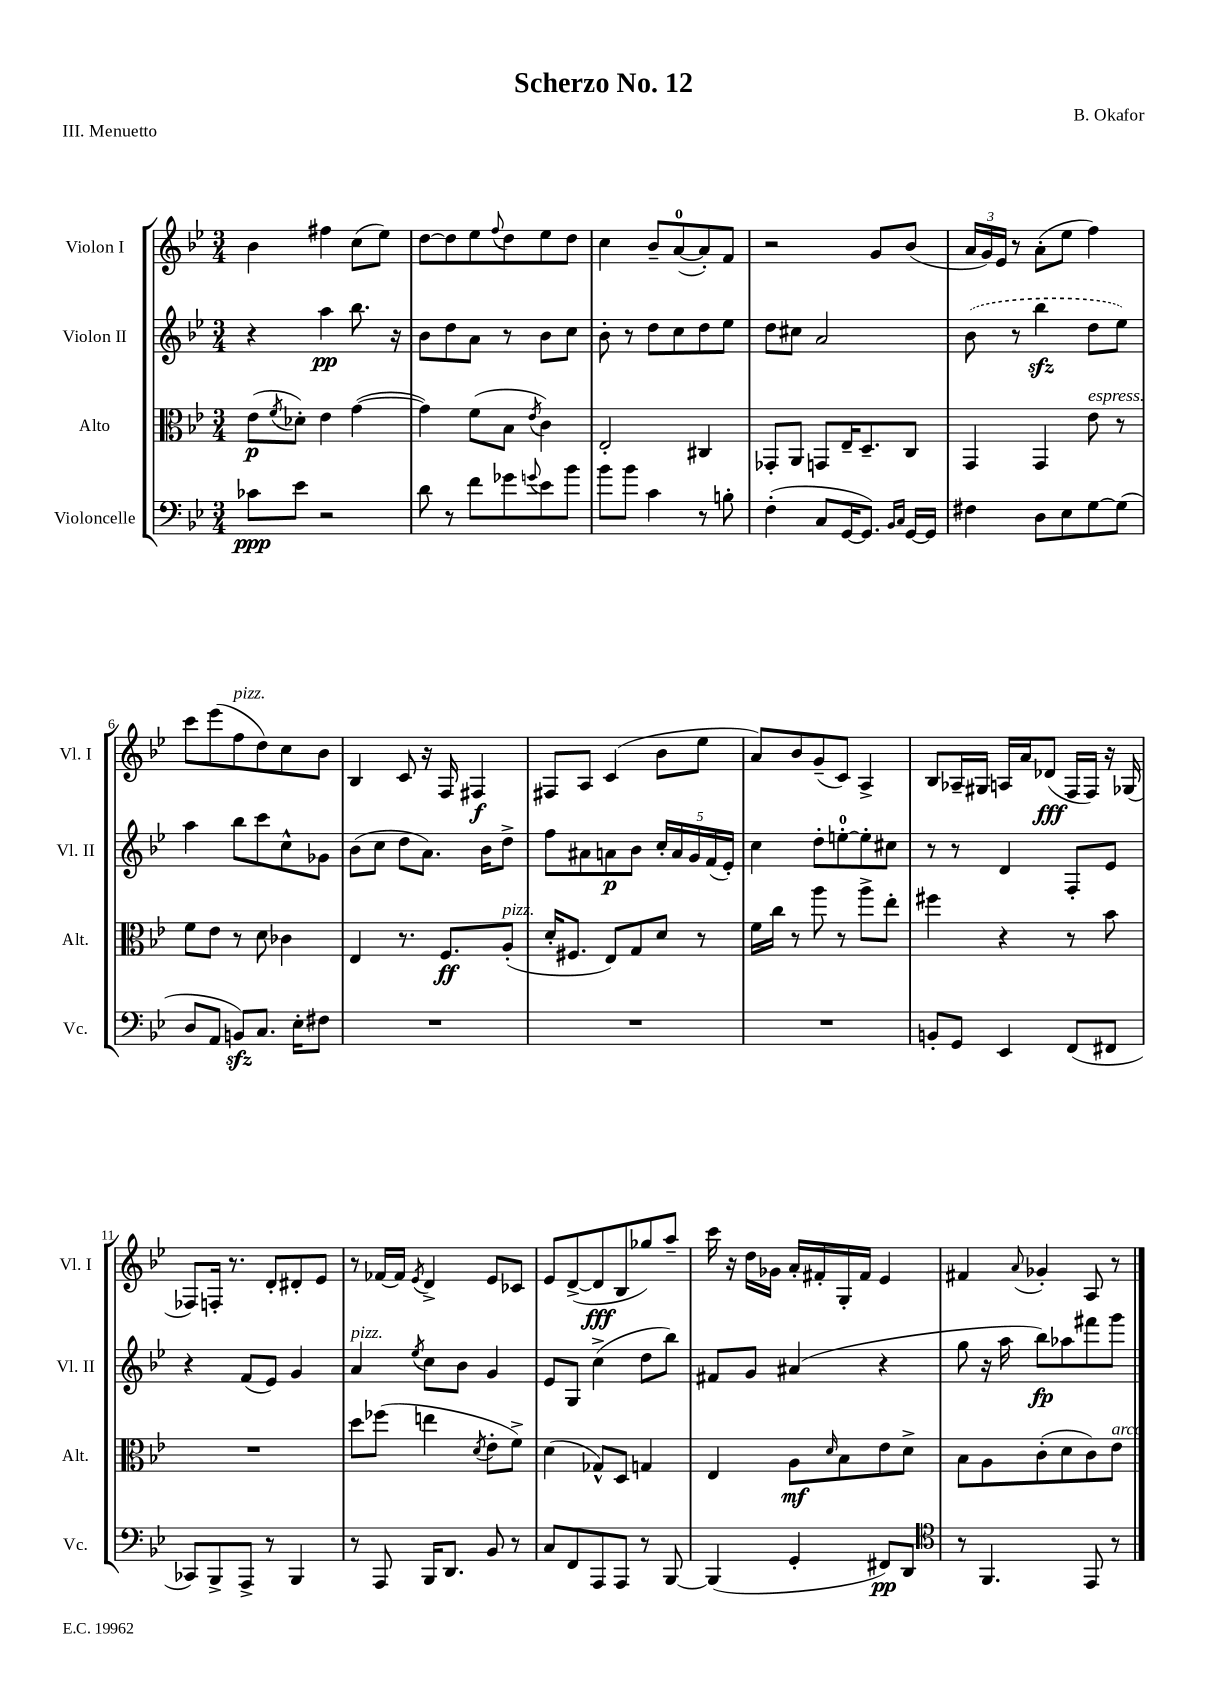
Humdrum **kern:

**kern	**dynam	**kern	**dynam	**kern	**dynam	**kern	**dynam
*part4	*part4	*part3	*part3	*part2	*part2	*part1	*part1
*staff4	*staff4	*staff3	*staff3	*staff2	*staff2	*staff1	*staff1
*I"Violoncelle	*	*I"Alto	*	*I"Violon II	*	*I"Violon I	*
*I'Vc.	*	*I'Alt.	*	*I'Vl. II	*	*I'Vl. I	*
*clefF4	*	*clefC3	*	*clefG2	*	*clefG2	*
*k[b-e-]	*	*k[b-e-]	*	*k[b-e-]	*	*k[b-e-]	*
*M3/4	*	*M3/4	*	*M3/4	*	*M3/4	*
=1	=1	=1	=1	=1	=1	=1	=1
8c-X\L	ppp	(8e-\L	p	4r	.	4b-\	.
.	.	8qf/	.	.	.	.	.
8e-\J	.	8d-X'\J)	.	.	.	.	.
2r	.	4e-\	.	4aa\	pp	4ff#X\	.
.	.	([4g\	.	8.bb-\	.	(8cc\L	.
.	.	.	.	.	.	8ee-\J)	.
.	.	.	.	16r	.	.	.
=2	=2	=2	=2	=2	=2	=2	=2
8d\	.	4g\])	.	8b-\L	.	[8dd\L	.
8r	.	.	.	8dd\	.	8dd\]	.
8f\L	.	(8f\L	.	8a\J	.	8ee-\	.
.	.	.	.	.	.	8qqff/	.
8g-X\	.	8B-\J	.	8r	.	8dd\	.
8qqgn/	.	8qe-/	.	.	.	.	.
8e-\	.	4c\)	.	8b-\L	.	8ee-\	.
8b-\J	.	.	.	8cc\J	.	8dd\J	.
=3	=3	=3	=3	=3	=3	=3	=3
8b-\L	.	2E-'/	.	8b-'\	.	4cc\	.
8b-\J	.	.	.	8r	.	.	.
4c\	.	.	.	8dd\L	.	8b-~/L	.
.	.	.	.	8cc\	.	([8a/	.
8r	.	4C#X/	.	8dd\	.	8a'/])	.
8Bn'\	.	.	.	8ee-\J	.	8f/J	.
=4	=4	=4	=4	=4	=4	=4	=4
(4F'\	.	8GG-X'/L	.	8dd\L	.	2r	.
.	.	8AA/J	.	8cc#X\J	.	.	.
8C/L	.	8GGn/L	.	2a/	.	.	.
[16GG/K	.	16E-~/K	.	.	.	.	.
8.GG/J])	.	8.D~/	.	.	.	.	.
.	.	.	.	.	.	8g/L	.
16qqBB-/LL	.	.	.	.	.	.	.
16qqC/JJ	.	.	.	.	.	.	.
[16GG/LL	.	8C/J	.	.	.	(8b-/J	.
16GG/JJ]	.	.	.	.	.	.	.
=5	=5	=5	=5	=5	=5	=5	=5
4F#X\	.	4GG/	.	(8b-\	.	24a/LL	.
.	.	.	.	.	.	24g/)	.
.	.	.	.	.	.	24e-/JJ	.
.	.	.	.	8r	.	8r	.
8D\L	.	4GG/	.	4bb-zz\	.	(8a'\L	.
8E-\	.	.	.	.	.	8ee-\J	.
!	!	!LO:TX:a:i:t=espress.	!	!	!	!	!
[8G\	.	8e-\	.	8dd\L	.	4ff\)	.
(8G\J]	.	8r	.	8ee-\J)	.	.	.
!!LO:LB:g=z
=6	=6	=6	=6	=6	=6	=6	=6
8D/L	.	8f\L	.	4aa\	.	8ccc\L	.
8AA/J	.	8e-\J	.	.	.	(8eee-\	.
!	!	!	!	!	!	!LO:TX:a:i:t=pizz.	!
8BBnzz/L)	.	8r	.	8bb-\L	.	8ff\	.
8.C/J	.	8d\	.	8ccc\	.	8dd\)	.
.	.	4c-X\	.	8cc^^\	.	8cc\	.
16E-'\KL	.	.	.	.	.	.	.
8F#X\J	.	.	.	8g-X\J	.	8b-\J	.
=7	=7	=7	=7	=7	=7	=7	=7
2.r	.	4E-/	.	(8b-\L	.	4B-/	.
.	.	.	.	8cc\J	.	.	.
.	.	8.r	.	8dd\L	.	8c/	.
.	.	.	.	8.a\J)	.	16r	.
.	.	8.F/L	ff	.	.	16F/	.
.	.	.	.	.	.	4F#X/	f
.	.	.	.	16b-\KL	.	.	.
!	!	!LO:TX:a:i:t=pizz.	!	!	!	!	!
.	.	(8A'/J	.	8dd^\J	.	.	.
=8	=8	=8	=8	=8	=8	=8	=8
2.r	.	16d'/KL	.	8ff\L	.	8F#X/L	.
.	.	8.F#X/J	.	.	.	.	.
.	.	.	.	8a#X\	.	8A/J	.
.	.	8E-/L)	.	8an\	p	(4c/	.
.	.	8G/	.	8b-\J	.	.	.
.	.	8d/J	.	20cc'/LL	.	8b-\L	.
.	.	.	.	20a/	.	.	.
.	.	.	.	20g/	.	.	.
.	.	8r	.	.	.	8ee-\J	.
.	.	.	.	(20f/	.	.	.
.	.	.	.	20e-'/JJ)	.	.	.
=9	=9	=9	=9	=9	=9	=9	=9
2.r	.	16f\LL	.	4cc\	.	8a/L)	.
.	.	16cc\JJ	.	.	.	.	.
.	.	8r	.	.	.	8b-/	.
.	.	8aa\	.	8dd'\L	.	(8g~/	.
.	.	8r	.	[8een'\	.	8c/J)	.
.	.	8aa^\L	.	8ee'\]	.	4A^/	.
.	.	8ee-'\J	.	8cc#X\J	.	.	.
=10	=10	=10	=10	=10	=10	=10	=10
8BBn'/L	.	4ff#X\	.	8r	.	8B-/L	.
8GG/J	.	.	.	8r	.	16A-X~/L	.
.	.	.	.	.	.	16G#X/JJ	.
4EE-/	.	4r	.	4d/	.	16An/LL	.
.	.	.	.	.	.	16a/J	.
.	.	.	.	.	.	(8d-X/J	fff
(8FF/L	.	8r	.	8F'/L	.	16F/LL	.
.	.	.	.	.	.	16F/JJ)	.
8FF#X/J	.	8b-\	.	8e-/J	.	16r	.
.	.	.	.	.	.	(16G-X/	.
!!LO:LB:g=z
=11	=11	=11	=11	=11	=11	=11	=11
8CC-X/L)	.	2.r	.	4r	.	8F-X/L)	.
8BBB-^/	.	.	.	.	.	16Fn'/Jk	.
.	.	.	.	.	.	8.r	.
8AAA^/J	.	.	.	(8f/L	.	.	.
8r	.	.	.	8e-/J)	.	8d'/L	.
4BBB-/	.	.	.	4g/	.	8d#X'/	.
.	.	.	.	.	.	8e-/J	.
=12	=12	=12	=12	=12	=12	=12	=12
!	!	!	!	!LO:TX:a:i:t=pizz.	!	!	!
8r	.	8dd\L	.	4a/	.	8r	.
8AAA/	.	(8ff-X\J	.	.	.	[16f-X/LL	.
.	.	.	.	.	.	16f-/JJ]	.
.	.	.	.	8qee-/	.	8qe-/	.
16BBB-/KL	.	4een\	.	8cc\L	.	4d^/	.
8.DD/J	.	.	.	.	.	.	.
.	.	.	.	8b-\J	.	.	.
.	.	8qd/	.	.	.	.	.
8BB-/	.	8e-'\L	.	4g/	.	8e-/L	.
8r	.	8f^\J)	.	.	.	8c-X/J	.
=13	=13	=13	=13	=13	=13	=13	=13
8C/L	.	(4d\	.	8e-/L	.	8e-/L	.
8FF/	.	.	.	8G/J	.	([8d^/	.
8AAA/	.	8G-X^^/L)	.	(4cc^\	.	8d/]	fff
8AAA/J	.	8D/J	.	.	.	8B-/	.
8r	.	4Gn/	.	8dd\L	.	8gg-X/)	.
[8BBB-/	.	.	.	8bb-\J)	.	8aa~/J	.
=14	=14	=14	=14	=14	=14	=14	=14
(4BBB-/]	.	4E-/	.	8f#X/L	.	16ccc\	.
.	.	.	.	.	.	16r	.
.	.	.	.	8g/J	.	16dd\LL	.
.	.	.	.	.	.	16g-X\JJ	.
4GG'/	.	8A\L	mf	(4a#X/	.	16a'/LL	.
.	.	.	.	.	.	16f#X'/	.
.	.	16qqd/	.	.	.	.	.
.	.	8B-\	.	.	.	16G'/	.
.	.	.	.	.	.	16f#/JJ	.
8FF#X/L)	pp	8e-\	.	4r	.	4e-/	.
8DD/J	.	8d^\J	.	.	.	.	.
=15	=15	=15	=15	=15	=15	=15	=15
*clefC4	*	*	*	*	*	*	*
8r	.	8B-\L	.	8gg\	.	4f#X/	.
4.FF/	.	8A\	.	16r	.	.	.
.	.	.	.	16aa\	.	.	.
.	.	.	.	.	.	8qqa/	.
.	.	(8c'\	.	8bb-\L)	fp	4g-X'/	.
.	.	8d\	.	8aa-X\	.	.	.
8EE-/	.	8c\)	.	8fff#X\	.	8A/	.
!	!	!LO:TX:a:i:t=arco	!	!	!	!	!
8r	.	8e-\J	.	8ggg\J	.	8r	.
==	==	==	==	==	==	==	==
*-	*-	*-	*-	*-	*-	*-	*-
